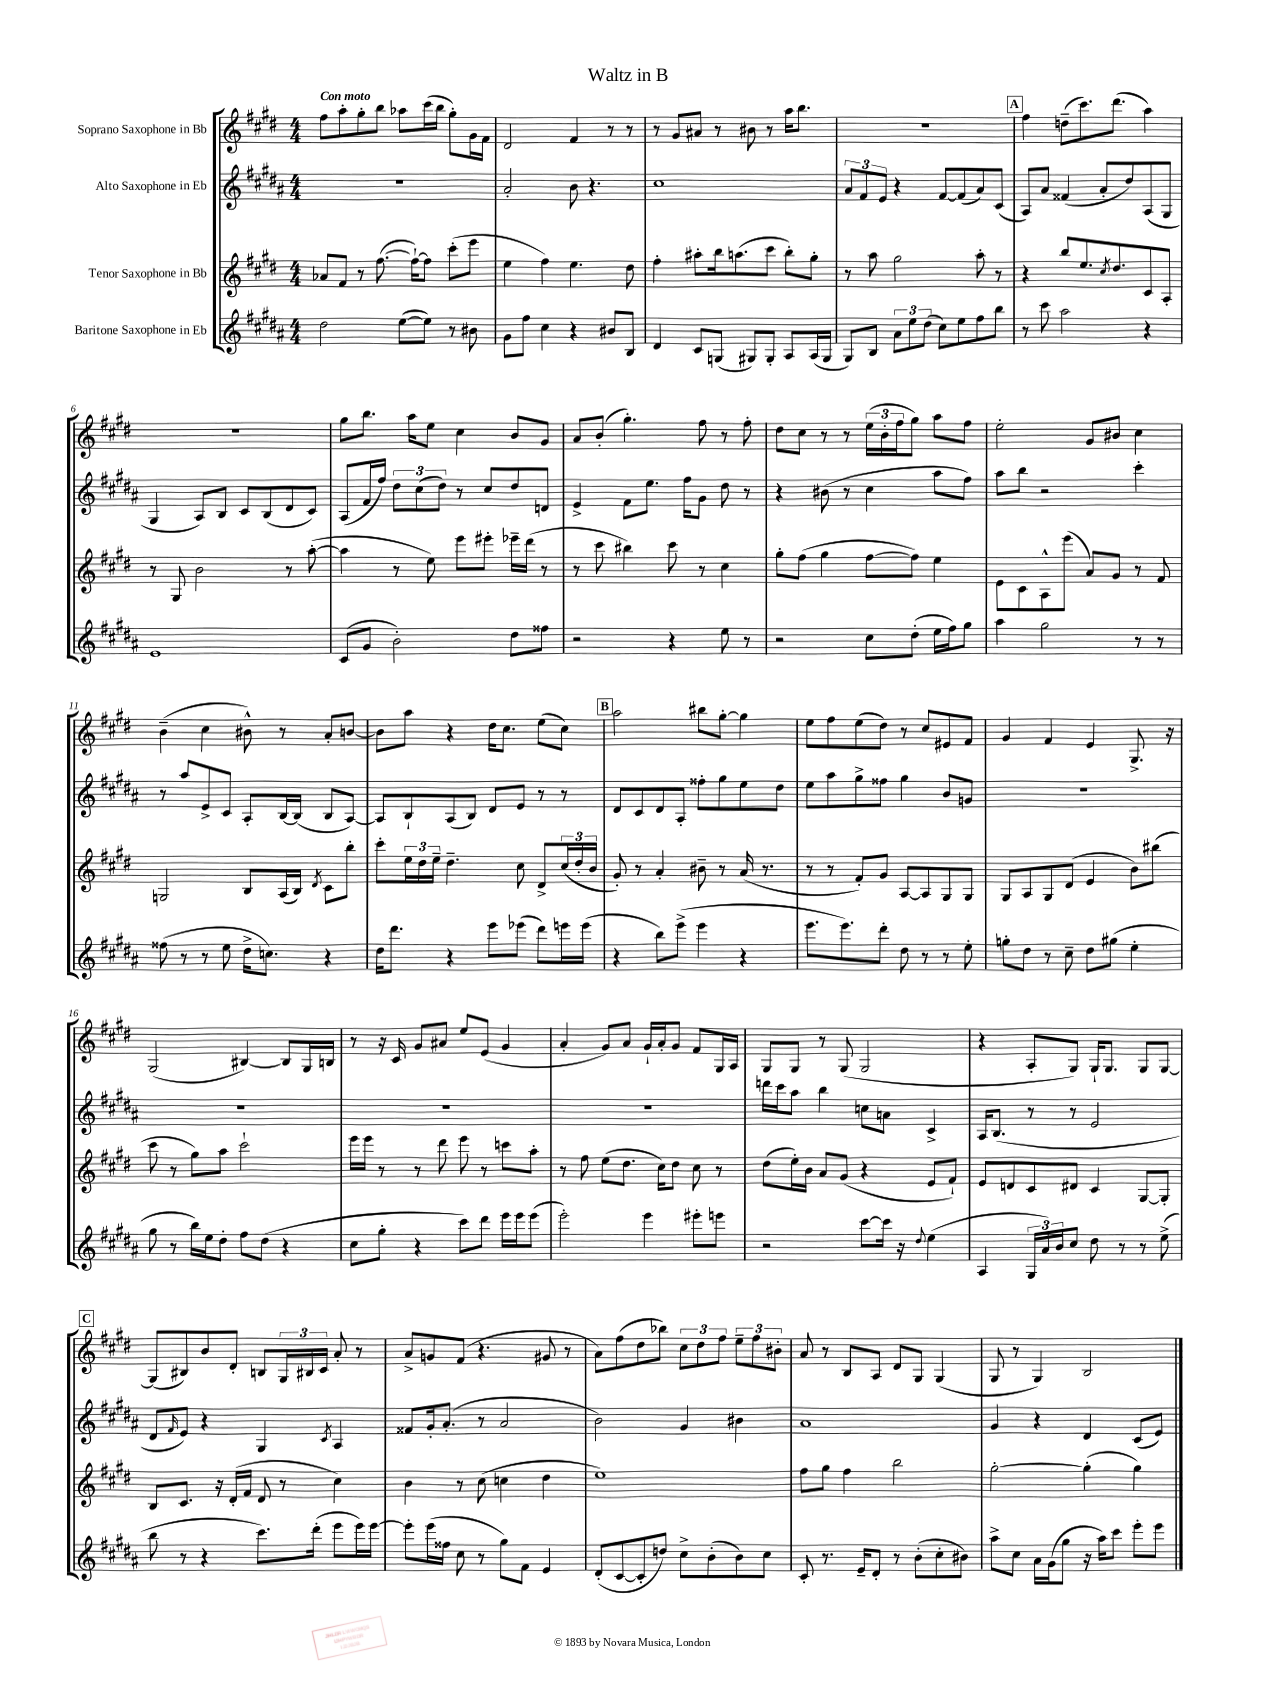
\header { title = "Waltz in B" }
<<
\new StaffGroup <<
\new Staff = "s0" \with { instrumentName = "Soprano Saxophone in Bb" } {
    \clef treble \key e \major \numericTimeSignature \time 4/4 \tempo "Con moto"
    fis''8 a''8-. gis''8-. b''8 aes''8 cis'''16( b''16 gis''8-.) gis'16 fis'16 |
    dis'2 fis'4 r8 r8 |
    r8 gis'8 ais'8 r8 bis'8 r8 a''16 b''8. |
    R1 |
    \mark \markup { \box "A" } fis''4 d''8--( cis'''8.) dis'''8.( a''4) |
    R1 |
    gis''8 b''8. a''16 e''8 cis''4 b'8 gis'8 |
    a'8 b'8-.( gis''4.-.) fis''8 r8 fis''8-. |
    dis''8 cis''8 r8 r8 \tuplet 3/2 { e''16( b'16-. fis''16 } gis''8) a''8 fis''8 |
    e''2-. gis'8 bis'8 cis''4 |
    b'4--( cis''4 bis'8-^) r8 a'8-. b'8~ |
    b'8 a''8 r4 dis''16 cis''8. e''8( cis''8) |
    \mark \markup { \box "B" } a''2 bis''8 gis''8~-. gis''4 |
    e''8 fis''8 e''8( dis''8) r8 cis''8 eis'8 fis'8 |
    gis'4 fis'4 e'4 gis8.-> r16 |
    gis2( bis4~) bis8 gis16 b16 |
    r8 r16 cis'16 gis'8 ais'8 e''8 e'8( gis'4 |
    a'4-. gis'8) a'8 gis'16-! a'16-. gis'8 fis'8 gis16 a16 |
    gis8 gis8 r8 gis8( gis2 |
    r4 a8-. gis8) gis16-! gis8. gis8 gis8~ |
    \mark \markup { \box "C" } gis8( bis8) b'8 dis'8-. b8 \tuplet 3/2 { gis16 bis16 cis'16 } a'8-. r8 |
    a'8-> g'8 fis'8( r4. gis'8 r8 |
    a'8) fis''8( dis''8 bes''8) \tuplet 3/2 { cis''8 dis''8 fis''8 } \tuplet 3/2 { e''8-- fis''8 bis'8-. } |
    a'8 r8 b8 a8 dis'8 gis8 gis4( |
    gis8 r8 gis4) b2 \bar "|." |
}
\new Staff = "s1" \with { instrumentName = "Alto Saxophone in Eb" } {
    \clef treble \key b \major \numericTimeSignature \time 4/4
    r1 |
    ais'2-. b'8 r4. |
    cis''1 |
    \tuplet 3/2 { ais'8 fis'8 e'8 } r4 fis'8~ fis'8( ais'8) cis'8( |
    \mark \markup { \box "A" } ais8) ais'8 fisis'4( ais'8-. dis''8) ais8( gis8 |
    gis4 ais8) b8 cis'8 b8( dis'8 cis'8) |
    ais8( fis'16 fis''16) \tuplet 3/2 { dis''8 cis''8( dis''8) } r8 cis''8 dis''8 d'8 |
    e'4-> fis'8 e''8. fis''16 gis'8 dis''8 r8 |
    r4 bis'8( r8 cis''4 ais''8 fis''8) |
    ais''8 b''8 r2 cis'''4-. |
    r8 ais''8 e'8-> cis'8 ais8-. b16~ b16( b8 ais8~) |
    ais8 b8-! ais8( b8) dis'8 e'8 r8 r8 |
    \mark \markup { \box "B" } dis'8 cis'8 dis'8 ais8-. fisis''8-. gis''8 e''8 dis''8 |
    e''8 ais''8 gis''8-> fisis''8 gis''4 b'8 g'8 |
    R1 |
    R1 |
    R1 |
    R1 |
    d'''16 cis'''16 ais''8 b''4 c''8 a'8 cis'4-> |
    ais16 b8.( r8 r8 e'2 |
    \mark \markup { \box "C" } dis'8 \grace { fis'16 } e'8) r4 gis4 \acciaccatura { cis'8 } ais4 |
    fisis'8 gis'16-. ais'8.-.( r8 ais'2 |
    b'2) gis'4 bis'4 |
    ais'1 |
    gis'4 r4 dis'4 cis'8( e'8) \bar "|." |
}
\new Staff = "s2" \with { instrumentName = "Tenor Saxophone in Bb" } {
    \clef treble \key e \major \numericTimeSignature \time 4/4
    aes'8 fis'8 r8 fis''8.~( fis''16~-!) fis''8 cis'''8-.( e'''8 |
    e''4 fis''4) e''4. dis''8 |
    fis''4-. ais''8-. b''16 a''8.( cis'''8 b''8-.) gis''8-. |
    r8 a''8 gis''2 a''8-. r8 |
    \mark \markup { \box "A" } r4 b''8 e''8. \acciaccatura { cis''8 } dis''8. cis'8 a8-. |
    r8 gis8 b'2 r8 a''8~-.( |
    a''4 r8 e''8) e'''8 eis'''8-. ees'''16-- dis'''16( r8 |
    r8 cis'''8 bis''4) cis'''8 r8 cis''4 |
    gis''8-. fis''8( gis''4 fis''8~ fis''8) e''4 |
    e'8 cis'8 a8-^ e'''8( a'8) gis'8 r8 fis'8 |
    g2 b8 a16( b16) \acciaccatura { dis'8 } cis'8 b''8-. |
    cis'''8-. \tuplet 3/2 { e''16 dis''16 e''16-- } dis''4.-- cis''8 dis'8-> \tuplet 3/2 { cis''16( dis''16-. b'16 } |
    \mark \markup { \box "B" } gis'8-.) r8 a'4-. bis'8-- r8 a'16( r8. |
    r8 r8 fis'8-.) gis'8 a8~ a8 gis8 gis8 |
    gis8 a8 gis8 dis'8( e'4 b'8) bis''8( |
    cis'''8 r8 gis''8) a''8 cis'''2-! |
    e'''16 e'''16 r8 r8 dis'''8 e'''8 r8 c'''8 a''8-. |
    r8 fis''8 e''8( dis''8. cis''16) dis''8 cis''8 r8 |
    dis''8( e''16-.) b'16 a'8 gis'8( r4 e'8 fis'8-!) |
    e'8 d'8 cis'8 dis'8 cis'4 gis8~ gis8-. |
    \mark \markup { \box "C" } b8 cis'8. r16 dis'16-.( fis'16 dis'8 r8 cis''4) |
    b'4 r8 cis''8( c''4 dis''4 |
    e''1) |
    fis''8 gis''8 fis''4 b''2 |
    gis''2~-. gis''4-.( gis''4) \bar "|." |
}
\new Staff = "s3" \with { instrumentName = "Baritone Saxophone in Eb" } {
    \clef treble \key b \major \numericTimeSignature \time 4/4
    dis''2 e''8~( e''8) r8 bis'8 |
    gis'8 fis''8 cis''4 r4 bis'8 b8 |
    dis'4 cis'8 g8( gis8) gis8-. ais8 ais16( gis16 |
    gis8) b8 \tuplet 3/2 { ais'8 e''8 dis''8( } cis''8) e''8 fis''8 b''8 |
    \mark \markup { \box "A" } r8 cis'''8 ais''2 r4 |
    e'1 |
    cis'8( gis'8 b'2-.) dis''8 fisis''8 |
    r2 r4 e''8 r8 |
    r2 cis''8 dis''8-.( e''16 fis''16) gis''8 |
    ais''4 gis''2 r8 r8 |
    fisis''8( r8 r8 e''8 dis''16-> c''8.) r4 |
    dis''16 dis'''8. r4 e'''8 ees'''8( dis'''8) e'''16 e'''16( |
    \mark \markup { \box "B" } r4 b''8) e'''8->( e'''4 r4 |
    e'''8. e'''8.) dis'''8-. dis''8 r8 r8 e''8-. |
    g''8-. dis''8 r8 cis''8-- dis''8 gis''8( e''4-. |
    gis''8 r8 b''16) e''16 dis''8-. fis''8 dis''8( r4 |
    cis''8 gis''8-. r4 cis'''8) dis'''8 e'''16 e'''16 e'''8( |
    e'''2-.) e'''4 eis'''8-. e'''8 |
    r2 cis'''8~ cis'''16 r16 \appoggiatura { dis''8 } e''4( |
    ais4 \tuplet 3/2 { gis16 ais'16) b'16 } cis''8 dis''8 r8 r8 e''8->( |
    \mark \markup { \box "C" } b''8 r8 r4 cis'''8.) dis'''16-.( e'''8 e'''16) e'''16~ |
    e'''8-. e'''16( fisis''16 cis''8 r8 gis''8) fis'8 e'4 |
    dis'8-.( cis'8~ cis'8-. d''8) cis''8-> b'8-.( b'8) cis''8 |
    cis'8-. r8. e'16-- dis'8-. r8 b'8-.( cis''8-. bis'8) |
    ais''8-> cis''8 ais'16 gis'16( gis''8 r16 ais''16) cis'''8 e'''8-. e'''8 \bar "|." |
}
>>
>>
